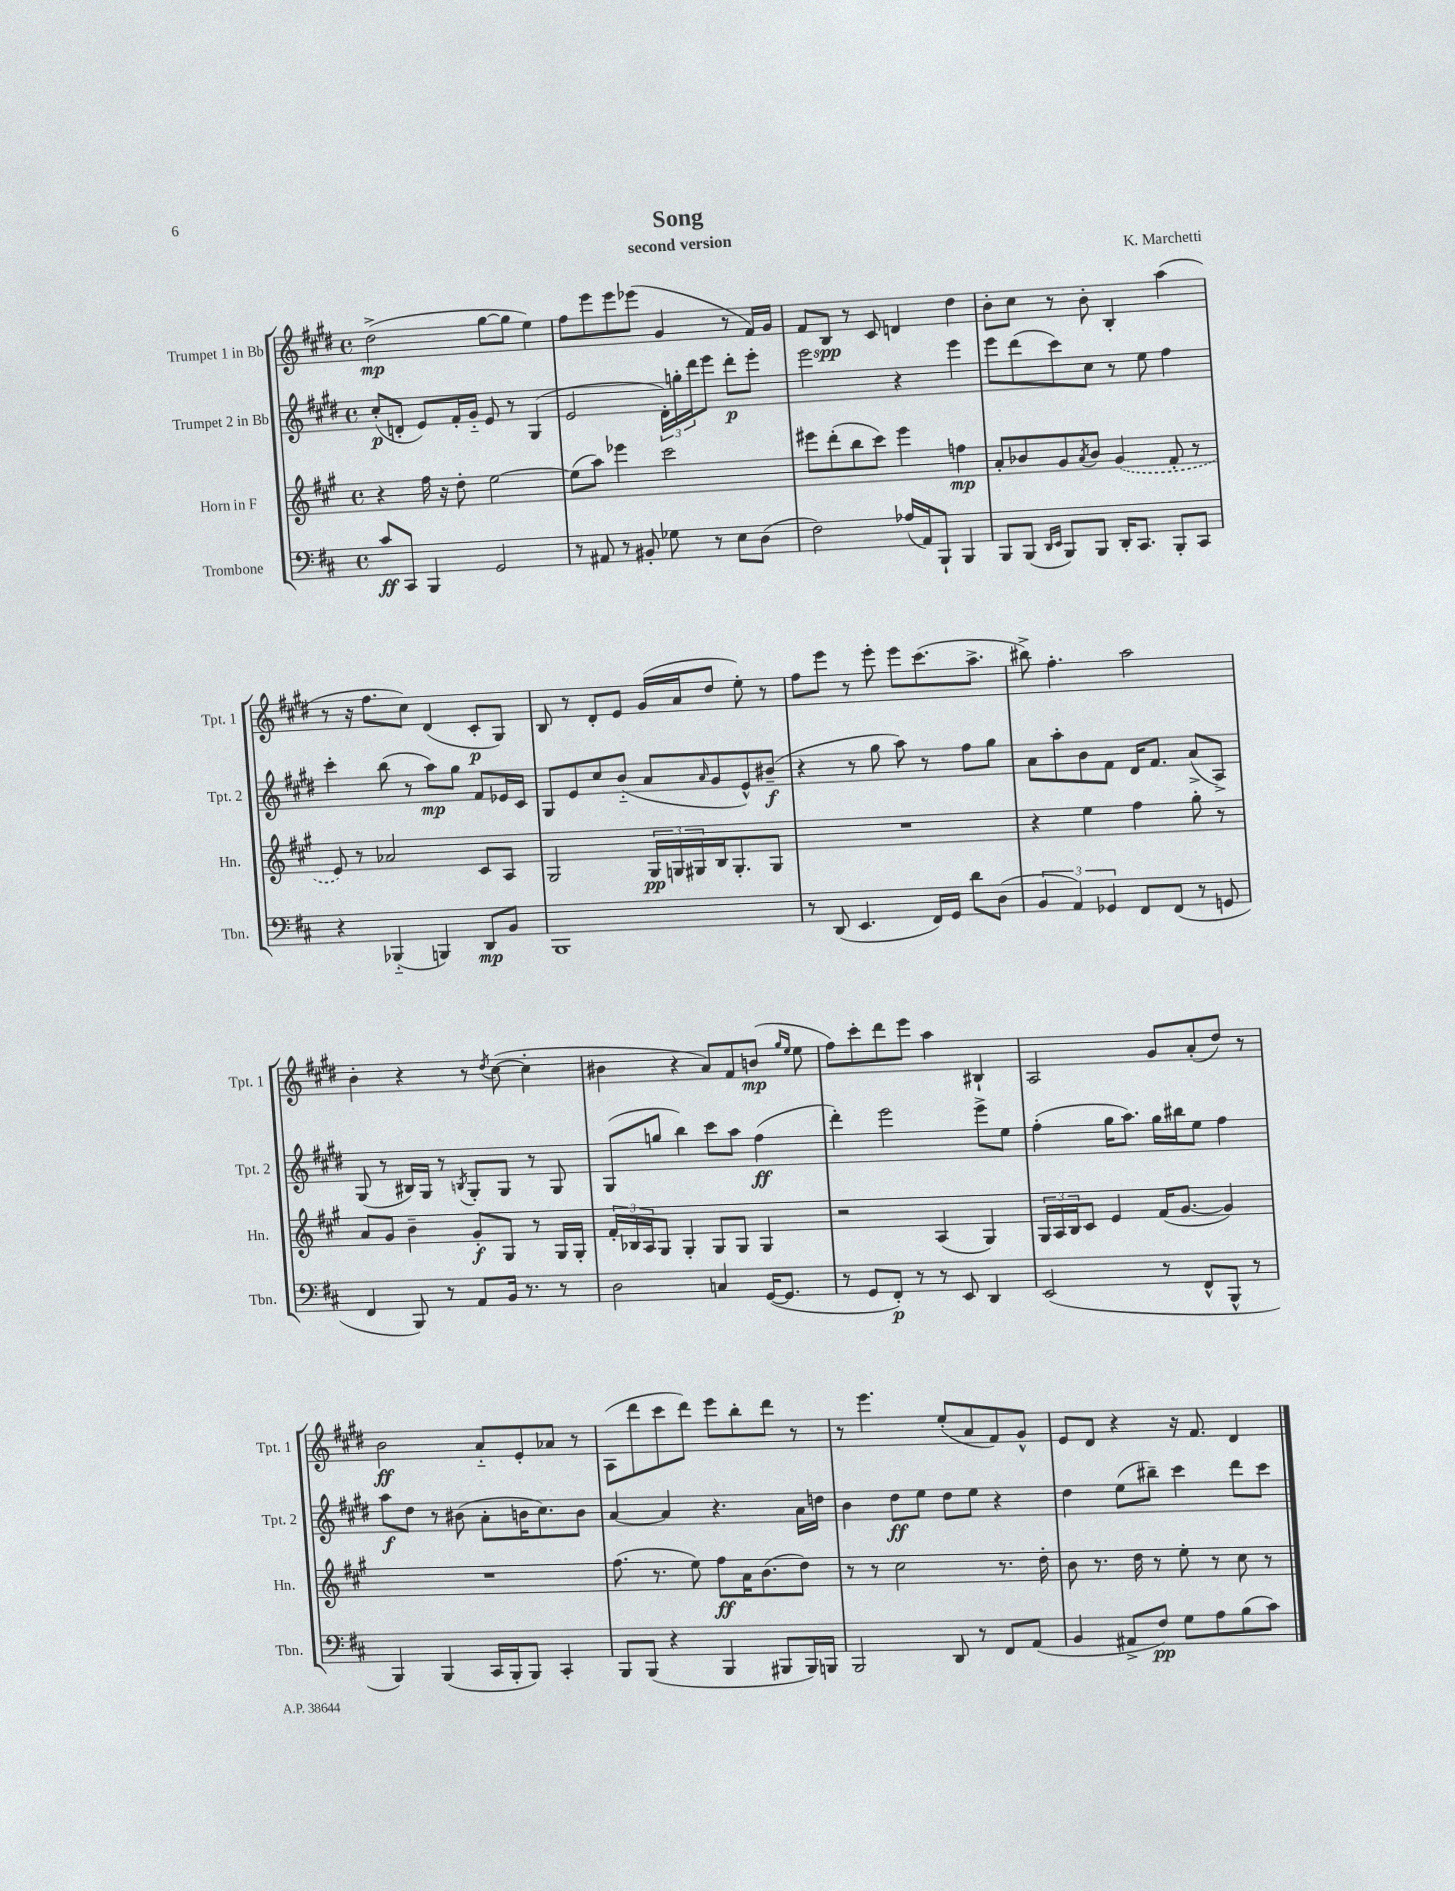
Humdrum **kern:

**kern	**kern	**kern	**kern
*staff4	*staff3	*staff2	*staff1
*clefF4	*clefG2	*clefG2	*clefG2
*k[f#c#]	*k[f#c#g#]	*k[f#c#g#d#]	*k[f#c#g#d#]
*M4/4	*M4/4	*M4/4	*M4/4
*met(c)	*met(c)	*met(c)	*met(c)
8c#	4r	(8cc#'	(2dd#^
8CC#	.	8d'	.
4BBB	16ff#	8e)	.
.	16r	.	.
.	8dd'	16f#'	.
.	.	16g#'~	.
2GG	[2ee	8e	[8gg#
.	.	8r	8gg#]
.	.	(4G#	4ee)
=	=	=	=
8r	(8ee]	2e	8ff#
8AA#	8aa)	.	8eee
8r	4eee-	.	8eee
8BB#'	.	.	(8eee-
8G-	2ccc#	24d#')	4g#
.	.	24gg'	.
.	.	24ddd#	.
8r	.	8eee	.
8E	.	8ddd#'	8r
(8D	.	8eee'	16f#)
.	.	.	16g#
=	=	=	=
2F#)	8eee#	2eee	8f#
.	(8ddd'	.	8B
.	8bb	.	8r
.	8ccc#)	.	8c#
(16A-	4eee#	4r	4d
16AA)	.	.	.
8BBB`	.	.	.
4BBB	4ff	4eee	4dd#
=	=	=	=
8BBB	8a'	8eee	8b'
(8BBB	8b-	(8ddd#	8cc#
16qqDD	.	.	.
16qqEE	.	.	.
8BBB)	8g#	8ccc#)	8r
.	8qa	.	.
8BBB	8b-	8cc#	8b'
16DD'	(4g#	8r	4B'
8.CC#	.	.	.
.	.	8ee	.
8BBB'	8f#'	4ff#	(4aa
8CC#	8r	.	.
=	=	=	=
4r	8e)	4ccc#'	8r
.	8r	.	16r
.	.	.	8.ff#
(4BBB-'~	2a-	(8bb	.
.	.	8r	8cc#)
4BBB)	.	8aa)	(4d#
.	.	8gg#	.
8DD	8c#	8f#	8c#'
8BB	8A	16e-	8G#)
.	.	16c#	.
=	=	=	=
1BBB	2G#	8G#	8B
.	.	8e	8r
.	.	8cc#	8d#'
.	.	(8b'~	8e
.	24G#	8a	(16g#
.	24G	.	.
.	.	.	16a
.	24G#	.	.
.	.	16qqa	.
.	16B	8g#	8dd#
.	8.G#'	.	.
.	.	8e^^)	8ee')
.	8G#	(8b#~	8r
=	=	=	=
8r	1r	4r	8ff#
(8DD	.	.	8eee
4.EE	.	8r	8r
.	.	8gg#	8eee'
.	.	8aa)	8eee
16FF#)	.	8r	(8.ccc#
16GG	.	.	.
8d	.	8ff#	.
.	.	.	8.aa^
(8D	.	8gg#	.
=	=	=	=
6BB	4r	8a	8bb#^)
.	.	8aa'	4.ff#'
6AA)	.	.	.
.	4ee	8b	.
6GG-	.	.	.
.	.	8f#	.
8FF#	4ff#	16d#	2aa
.	.	8.f#	.
(8FF#	.	.	.
8r	8gg#'	(8a^	.
8GG	8r	8A^)	.
=	=	=	=
4FF#	8a	(8G#	4b'
.	8g#	8r	.
8BBB)	4b~	16B#)	4r
.	.	16G#	.
8r	.	8r	.
.	.	8qB	.
8AA	8g#'	8G#'	8r
.	.	.	8qdd#
16BB	8G#	8G#	([8cc#
8.r	.	.	.
.	8r	8r	4cc#']
8r	16G#	8G#	.
.	16G#'	.	.
=	=	=	=
2D	24f#'	(8G#	4b#
.	24B-	.	.
.	24A	.	.
.	8G#	8gg	.
.	4G#'	4bb)	4r
4C	8G#	8ccc#	8a)
.	8G#	8aa	8f#
([16GG	4G#	(4ff#	(8b
8.GG]	.	.	.
.	.	.	16qqgg#
.	.	.	16qqee
.	.	.	8ee
=	=	=	=
8r	2r	4ddd#')	8ff#)
8GG	.	.	8ccc#'
8FF#')	.	2eee	8ddd#
8r	.	.	8eee
8r	(4A	.	4aa
8EE	.	.	.
4DD	4G#)	8eee^	4B#`
.	.	8ee	.
=	=	=	=
(2EE	24G#	(4ff#'	2A
.	24A	.	.
.	24B	.	.
.	8c#	.	.
.	4e	16gg#	.
.	.	8.aa)	.
8r	(16f#	16gg#	8g#
.	[8.g#	16bb#	.
8FF#^^	.	8ee	(8a'
8BBB^^	4g#])	4ff#	8dd#)
8r	.	.	8r
=	=	=	=
4BBB)	1r	8aa	2b
.	.	8dd#	.
(4BBB	.	8r	.
.	.	(8b#	.
16CC#	.	8a'	8a'~
16BBB'	.	.	.
8BBB)	.	16b	8e'
.	.	8.cc#)	.
4CC#'	.	.	8a-
.	.	8b	8r
=	=	=	=
8BBB	(8.ff#	[4a	(8A
(8BBB	.	.	8ddd#
.	8.r	.	.
4r	.	4a]	8ccc#
.	8ee)	.	8ddd#)
4BBB	8ff#	4.r	8eee
.	16a	.	8bb'
.	(8.b	.	.
8BBB#	.	.	8ddd#
16BBB#)	8dd)	16a	8r
16BBB	.	16dd	.
=	=	=	=
2BBB	8r	4b	8r
.	8r	.	4.eee
.	2cc#	8dd#	.
.	.	8ee	.
8DD	.	8dd#	(8ee'
8r	.	8ee	8a
8FF#	8.r	4r	8f#)
(8AA	.	.	8g#^^
.	16dd'	.	.
=	=	=	=
4BB	8b	4dd#	8e
.	8.r	.	8d#
8AA#^	.	(8ee	4r
.	16dd	.	.
8F#)	8r	8bb#~)	.
8G	8ee'	4ccc#	16r
.	.	.	8.f#
8A	8r	.	.
(8B	8cc#	8ddd#	4d#
8c#)	8r	8ccc#	.
==	==	==	==
*-	*-	*-	*-
